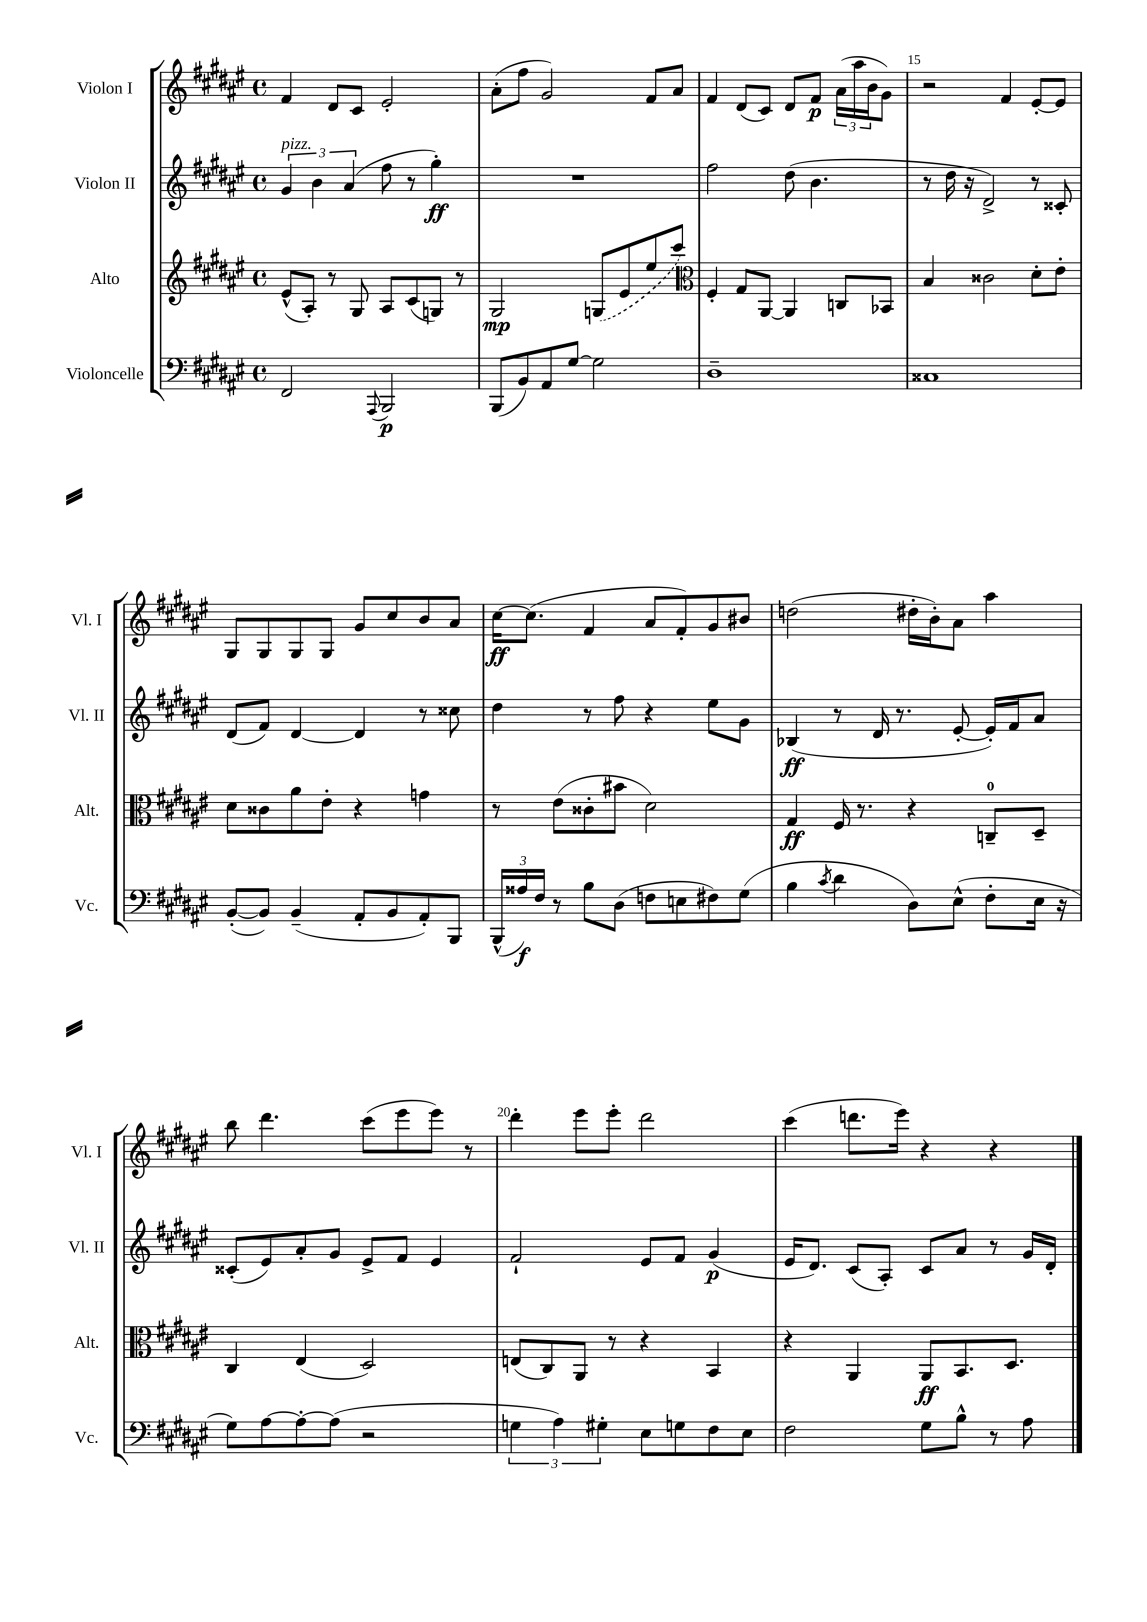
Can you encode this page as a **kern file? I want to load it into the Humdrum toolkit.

**kern	**dynam	**kern	**dynam	**kern	**dynam	**kern	**dynam
*part4	*part4	*part3	*part3	*part2	*part2	*part1	*part1
*staff4	*staff4	*staff3	*staff3	*staff2	*staff2	*staff1	*staff1
*I"Violoncelle	*	*I"Alto	*	*I"Violon II	*	*I"Violon I	*
*I'Vc.	*	*I'Alt.	*	*I'Vl. II	*	*I'Vl. I	*
*clefF4	*	*clefG2	*	*clefG2	*	*clefG2	*
*k[f#c#g#d#a#e#]	*	*k[f#c#g#d#a#e#]	*	*k[f#c#g#d#a#e#]	*	*k[f#c#g#d#a#e#]	*
*M4/4	*	*M4/4	*	*M4/4	*	*M4/4	*
*met(c)	*	*met(c)	*	*met(c)	*	*met(c)	*
=12	=12	=12	=12	=12	=12	=12	=12
!	!	!	!	!LO:TX:a:i:t=pizz.	!	!	!
2FF#/	.	(8e#^^/L	.	6g#/	.	4f#/	.
.	.	8A#'/J)	.	.	.	.	.
.	.	.	.	6b\	.	.	.
.	.	8r	.	.	.	8d#/L	.
.	.	.	.	(6a#/	.	.	.
.	.	8G#/	.	.	.	8c#/J	.
8qqAAA#/	.	.	.	.	.	.	.
2BBB/	p	8A#/L	.	8ff#\	.	2e#'/	.
.	.	(8c#/	.	8r	.	.	.
.	.	8Gn/J)	.	4gg#'\)	ff	.	.
.	.	8r	.	.	.	.	.
=13	=13	=13	=13	=13	=13	=13	=13
(8BBB/L	.	2G#/	mp	1r	.	(8a#'\L	.
8BB/)	.	.	.	.	.	8ff#\J	.
8AA#/	.	.	.	.	.	2g#/)	.
[8G#/J	.	.	.	.	.	.	.
2G#\]	.	(8Gn/L	.	.	.	.	.
.	.	8e#/	.	.	.	.	.
.	.	8ee#/	.	.	.	8f#/L	.
.	.	8ccc#/J)	.	.	.	8a#/J	.
=14	=14	=14	=14	=14	=14	=14	=14
*	*	*clefC3	*	*	*	*	*
1D#~	.	4F#'/	.	2ff#\	.	4f#/	.
.	.	8G#/L	.	.	.	(8d#/L	.
.	.	[8AA#/J	.	.	.	8c#/J)	.
.	.	4AA#/]	.	(8dd#\	.	8d#/L	.
.	.	.	.	4.b\	.	8f#/J	p
.	.	8Cn/L	.	.	.	(24a#\LL	.
.	.	.	.	.	.	24aa#\	.
.	.	.	.	.	.	24b\J	.
.	.	8BB-X/J	.	.	.	8g#\J)	.
=15	=15	=15	=15	=15	=15	=15	=15
1C##X	.	4B/	.	8r	.	2r	.
.	.	.	.	16dd#\	.	.	.
.	.	.	.	16r	.	.	.
.	.	2c##X\	.	2d#^/)	.	.	.
.	.	.	.	.	.	4f#/	.
.	.	8d#'\L	.	8r	.	[8e#'/L	.
.	.	8e#'\J	.	8c##X'/	.	8e#/J]	.
!!LO:LB:g=z
=16	=16	=16	=16	=16	=16	=16	=16
([8BB'/L	.	8d#\L	.	(8d#/L	.	8G#/L	.
8BB/J])	.	8c##X\	.	8f#/J)	.	8G#/	.
(4BB~/	.	8a#\	.	[4d#/	.	8G#/	.
.	.	8e#'\J	.	.	.	8G#/J	.
8AA#'/L	.	4r	.	4d#/]	.	8g#/L	.
8BB/	.	.	.	.	.	8cc#/	.
8AA#'/)	.	4gn\	.	8r	.	8b/	.
8BBB/J	.	.	.	8cc##X\	.	8a#/J	.
=17	=17	=17	=17	=17	=17	=17	=17
(24BBB^^/LL	.	8r	.	4dd#\	.	[16cc#\KL	ff
24A##X/)	f	.	.	.	.	.	.
.	.	.	.	.	.	(8.cc#\J]	.
24F#/JJ	.	.	.	.	.	.	.
8r	.	(8e#\L	.	.	.	.	.
8B\L	.	8c##X'\	.	8r	.	4f#/	.
(8D#\J	.	8b#X\J	.	8ff#\	.	.	.
8Fn\L	.	2d#\)	.	4r	.	8a#/L	.
8En\	.	.	.	.	.	8f#'/)	.
8F#X\)	.	.	.	8ee#\L	.	8g#/	.
(8G#\J	.	.	.	8g#\J	.	8b#X/J	.
=18	=18	=18	=18	=18	=18	=18	=18
4B\	.	4G#/	ff	(4B-X/	ff	(2ddn\	.
8qc#/	.	.	.	.	.	.	.
4d#\	.	16F#/	.	8r	.	.	.
.	.	8.r	.	.	.	.	.
.	.	.	.	16d#/	.	.	.
.	.	.	.	8.r	.	.	.
8D#\L)	.	4r	.	.	.	16dd#X'\LL	.
.	.	.	.	.	.	16b'\J)	.
(8E#^^\J	.	.	.	[8e#'/	.	8a#\J	.
8F#'\L	.	8Cn~/L	.	16e#'/LL])	.	4aa#\	.
.	.	.	.	16f#/J	.	.	.
16E#\Jk	.	8D#~/J	.	8a#/J	.	.	.
16r	.	.	.	.	.	.	.
!!LO:LB:g=z
=19	=19	=19	=19	=19	=19	=19	=19
8G#\L)	.	4C#/	.	(8c##X'/L	.	8bb\	.
[8A#\	.	.	.	8e#/)	.	4.ddd#\	.
8A#'\_	.	(4E#/	.	8a#'/	.	.	.
(8A#\J]	.	.	.	8g#/J	.	.	.
2r	.	2D#/)	.	8e#^/L	.	(8ccc#\L	.
.	.	.	.	8f#/J	.	8eee#\	.
.	.	.	.	4e#/	.	8eee#\J)	.
.	.	.	.	.	.	8r	.
=20	=20	=20	=20	=20	=20	=20	=20
6Gn\	.	(8En/L	.	2f#`/	.	4ddd#'\	.
.	.	8C#/)	.	.	.	.	.
6A#\)	.	.	.	.	.	.	.
.	.	8AA#/J	.	.	.	8eee#\L	.
6G#X'\	.	.	.	.	.	.	.
.	.	8r	.	.	.	8eee#'\J	.
8E#\L	.	4r	.	8e#/L	.	2ddd#\	.
8Gn\	.	.	.	8f#/J	.	.	.
8F#\	.	4BB/	.	(4g#/	p	.	.
8E#\J	.	.	.	.	.	.	.
=21	=21	=21	=21	=21	=21	=21	=21
2F#\	.	4r	.	16e#/KL	.	(4ccc#\	.
.	.	.	.	8.d#/J)	.	.	.
.	.	4AA#/	.	(8c#/L	.	8.dddn\L	.
.	.	.	.	8A#'/J)	.	.	.
.	.	.	.	.	.	16eee#\Jk)	.
8G#\L	.	8AA#/L	ff	8c#/L	.	4r	.
8B^^\J	.	8.BB/	.	8a#/J	.	.	.
8r	.	.	.	8r	.	4r	.
.	.	8.D#/J	.	.	.	.	.
8A#\	.	.	.	16g#/LL	.	.	.
.	.	.	.	16d#'/JJ	.	.	.
==	==	==	==	==	==	==	==
*-	*-	*-	*-	*-	*-	*-	*-
